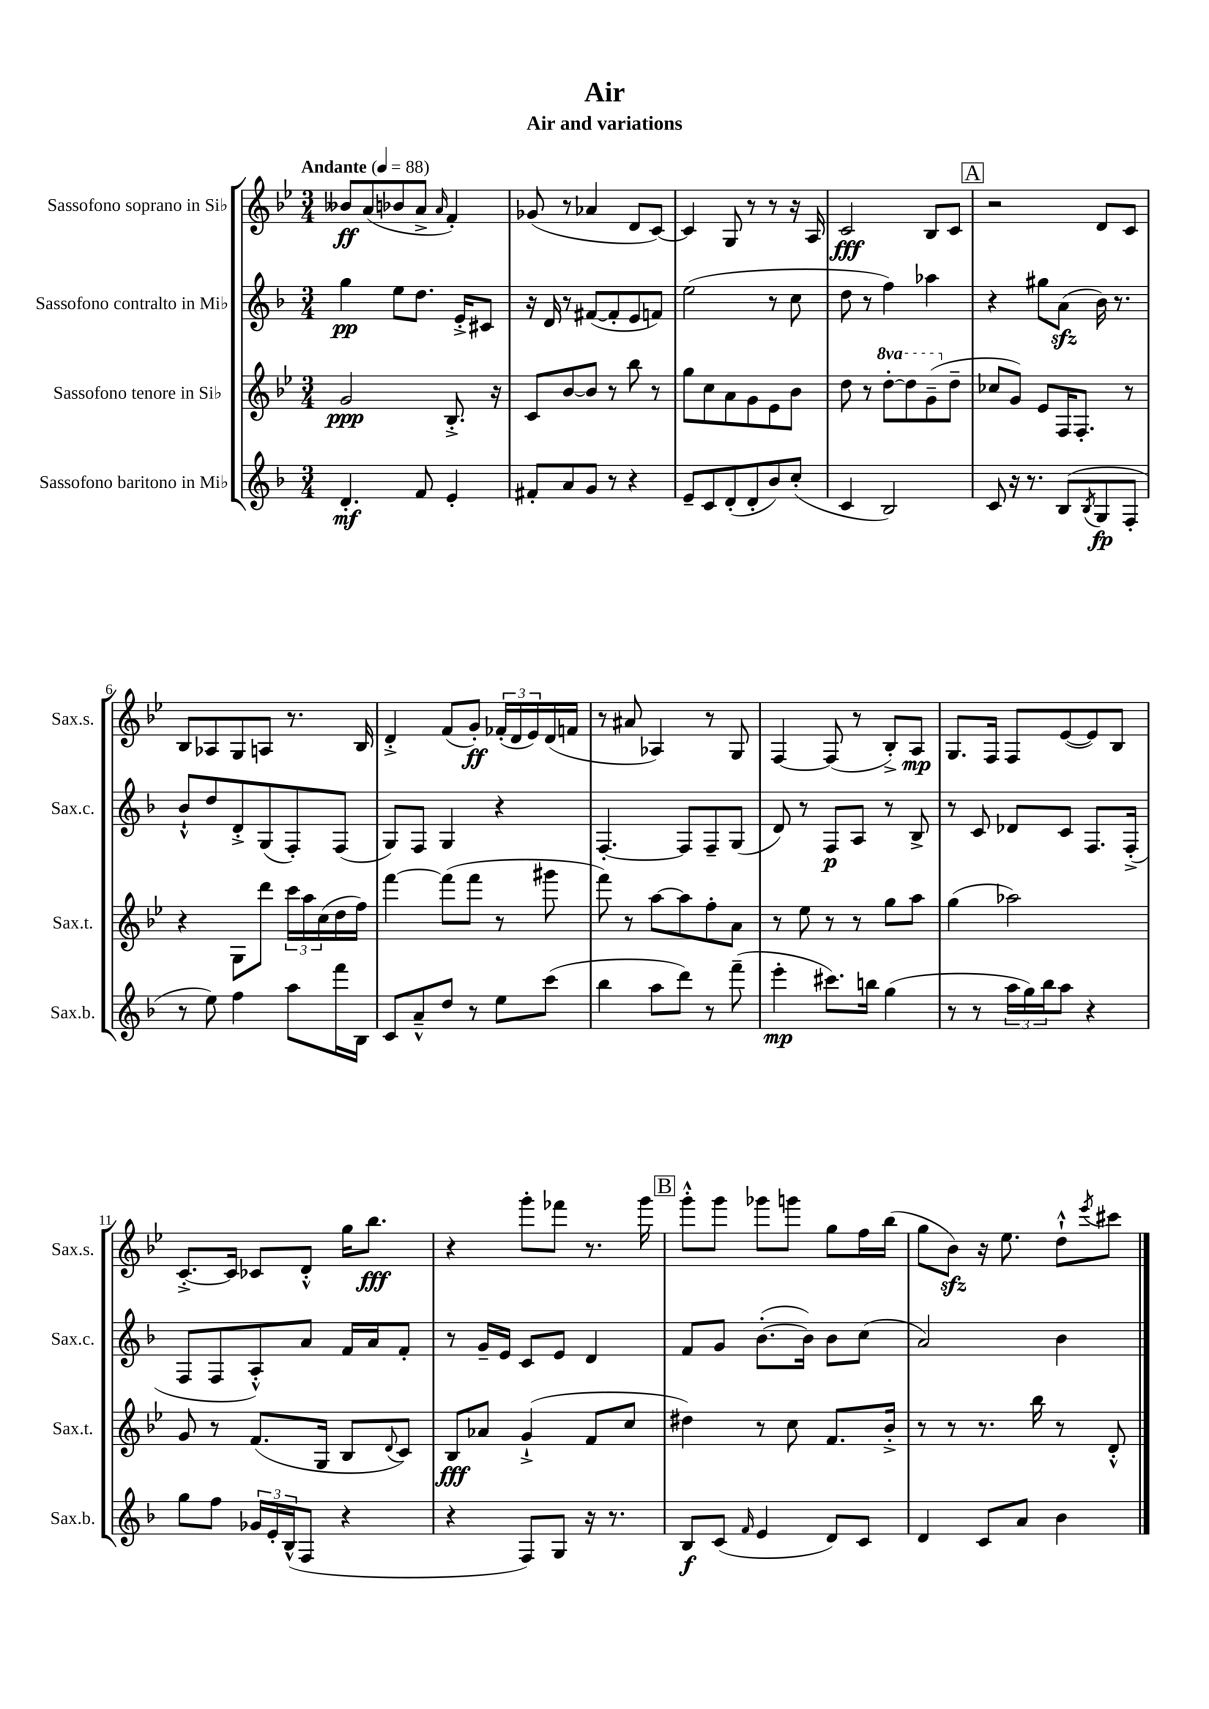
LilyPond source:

\header { title = "Air" subtitle = "Air and variations" }
<<
\new StaffGroup <<
\new Staff = "s0" \with { instrumentName = "Sassofono soprano in Sib" shortInstrumentName = "Sax.s." } {
    \clef treble \key bes \major \numericTimeSignature \time 3/4 \tempo "Andante" 4 = 88
    beses'8\ff a'8( bes'8 a'8-> \grace { a'16 } f'4-.) |
    ges'8( r8 aes'4 d'8 c'8~) |
    c'4 g8 r8 r8 r16 a16 |
    c'2\fff bes8 c'8 |
    \mark \markup { \box "A" } r2 d'8 c'8 |
    bes8 aes8 g8 a8 r8. bes16 |
    d'4-.-> f'8( g'8-.\ff) \tuplet 3/2 { fes'16-.( d'16 ees'16) } d'16( f'16 |
    r8 ais'8 aes4) r8 g8 |
    f4~ f8( r8 bes8-.->) a8\mp |
    g8. f16 f8 ees'8~( ees'8) bes8 |
    c'8.~-.-> c'16 ces'8 d'8-.-^ g''16 bes''8.\fff |
    r4 g'''8-. fes'''8 r8. g'''16 |
    \mark \markup { \box "B" } g'''8-.-^ g'''8 ges'''8 g'''8 g''8 f''16 bes''16( |
    g''8 bes'8\sfz) r16 ees''8. d''8-!-^ \acciaccatura { ees'''8 } cis'''8 \bar "|." |
}
\new Staff = "s1" \with { instrumentName = "Sassofono contralto in Mib" shortInstrumentName = "Sax.c." } {
    \clef treble \key f \major \numericTimeSignature \time 3/4
    g''4\pp e''8 d''8. e'16-.-> cis'8 |
    r16 d'16 r8 fis'8~( fis'8-. e'8 f'8) |
    e''2( r8 c''8 |
    d''8 r8 f''4) aes''4 |
    \mark \markup { \box "A" } r4 gis''8 a'8\sfz( bes'16) r8. |
    bes'8-!-^ d''8 d'8-.-> g8( f8-.) f8( |
    g8) f8 g4 r4 |
    f4.~-. f8 f8-- g8( |
    d'8) r8 f8\p a8 r8 bes8-> |
    r8 c'8 des'8 c'8 f8. f16-.->( |
    f8 f8 a8-.-^) a'8 f'16 a'16 f'8-. |
    r8 g'16-- e'16 c'8 e'8 d'4 |
    \mark \markup { \box "B" } f'8 g'8 bes'8.~-.( bes'16) bes'8 c''8( |
    a'2) bes'4 \bar "|." |
}
\new Staff = "s2" \with { instrumentName = "Sassofono tenore in Sib" shortInstrumentName = "Sax.t." } {
    \clef treble \key bes \major \numericTimeSignature \time 3/4 \set Staff.ottavationMarkups = #ottavation-simple-ordinals
    g'2\ppp bes8.-.-> r16 |
    c'8 bes'8~ bes'8 r8 bes''8 r8 |
    g''8 c''8 a'8 g'8 ees'8 bes'8 |
    d''8 r8 \ottava #1 d'''8~-. d'''8 g''8--( \ottava #0 d''8-- |
    \mark \markup { \box "A" } ces''8 g'8) ees'8 f16 f8.-. r8 |
    r4 g8 d'''8 \tuplet 3/2 { c'''16 a''16 c''16( } d''16 f''16) |
    f'''4~ f'''8( f'''8 r8 gis'''8 |
    f'''8) r8 a''8~ a''8 f''8-. a'8 |
    r8 ees''8 r8 r8 g''8 a''8 |
    g''4( aes''2) |
    g'8 r8 f'8.( g16 bes8 \appoggiatura { d'8 } c'8) |
    bes8\fff aes'8 g'4-!->( f'8 c''8 |
    \mark \markup { \box "B" } dis''4) r8 c''8 f'8. bes'16-.-> |
    r8 r8 r8. bes''16 r8 d'8-.-^ \bar "|." |
}
\new Staff = "s3" \with { instrumentName = "Sassofono baritono in Mib" shortInstrumentName = "Sax.b." } {
    \clef treble \key f \major \numericTimeSignature \time 3/4
    d'4.-.\mf f'8 e'4-. |
    fis'8-. a'8 g'8 r8 r4 |
    e'8-- c'8 d'8-.( d'8-. bes'8) c''8-.( |
    c'4 bes2) |
    \mark \markup { \box "A" } c'8 r16 r8. bes8( \acciaccatura { bes8 } g8\fp f8-. |
    r8 e''8) f''4 a''8 f'''16 bes16 |
    c'8 a'8---^ d''8 r8 e''8 c'''8( |
    bes''4 a''8 d'''8) r8 f'''8--( |
    e'''4-.\mp cis'''8.) b''16 g''4( |
    r8 r8 \tuplet 3/2 { a''16 g''16) bes''16 } a''8 r4 |
    g''8 f''8 \tuplet 3/2 { ges'16 e'16-. bes16-^( } f8 r4 |
    r4 f8) g8 r16 r8. |
    \mark \markup { \box "B" } bes8\f c'8( \grace { f'16 } e'4 d'8) c'8 |
    d'4 c'8 a'8 bes'4 \bar "|." |
}
>>
>>
